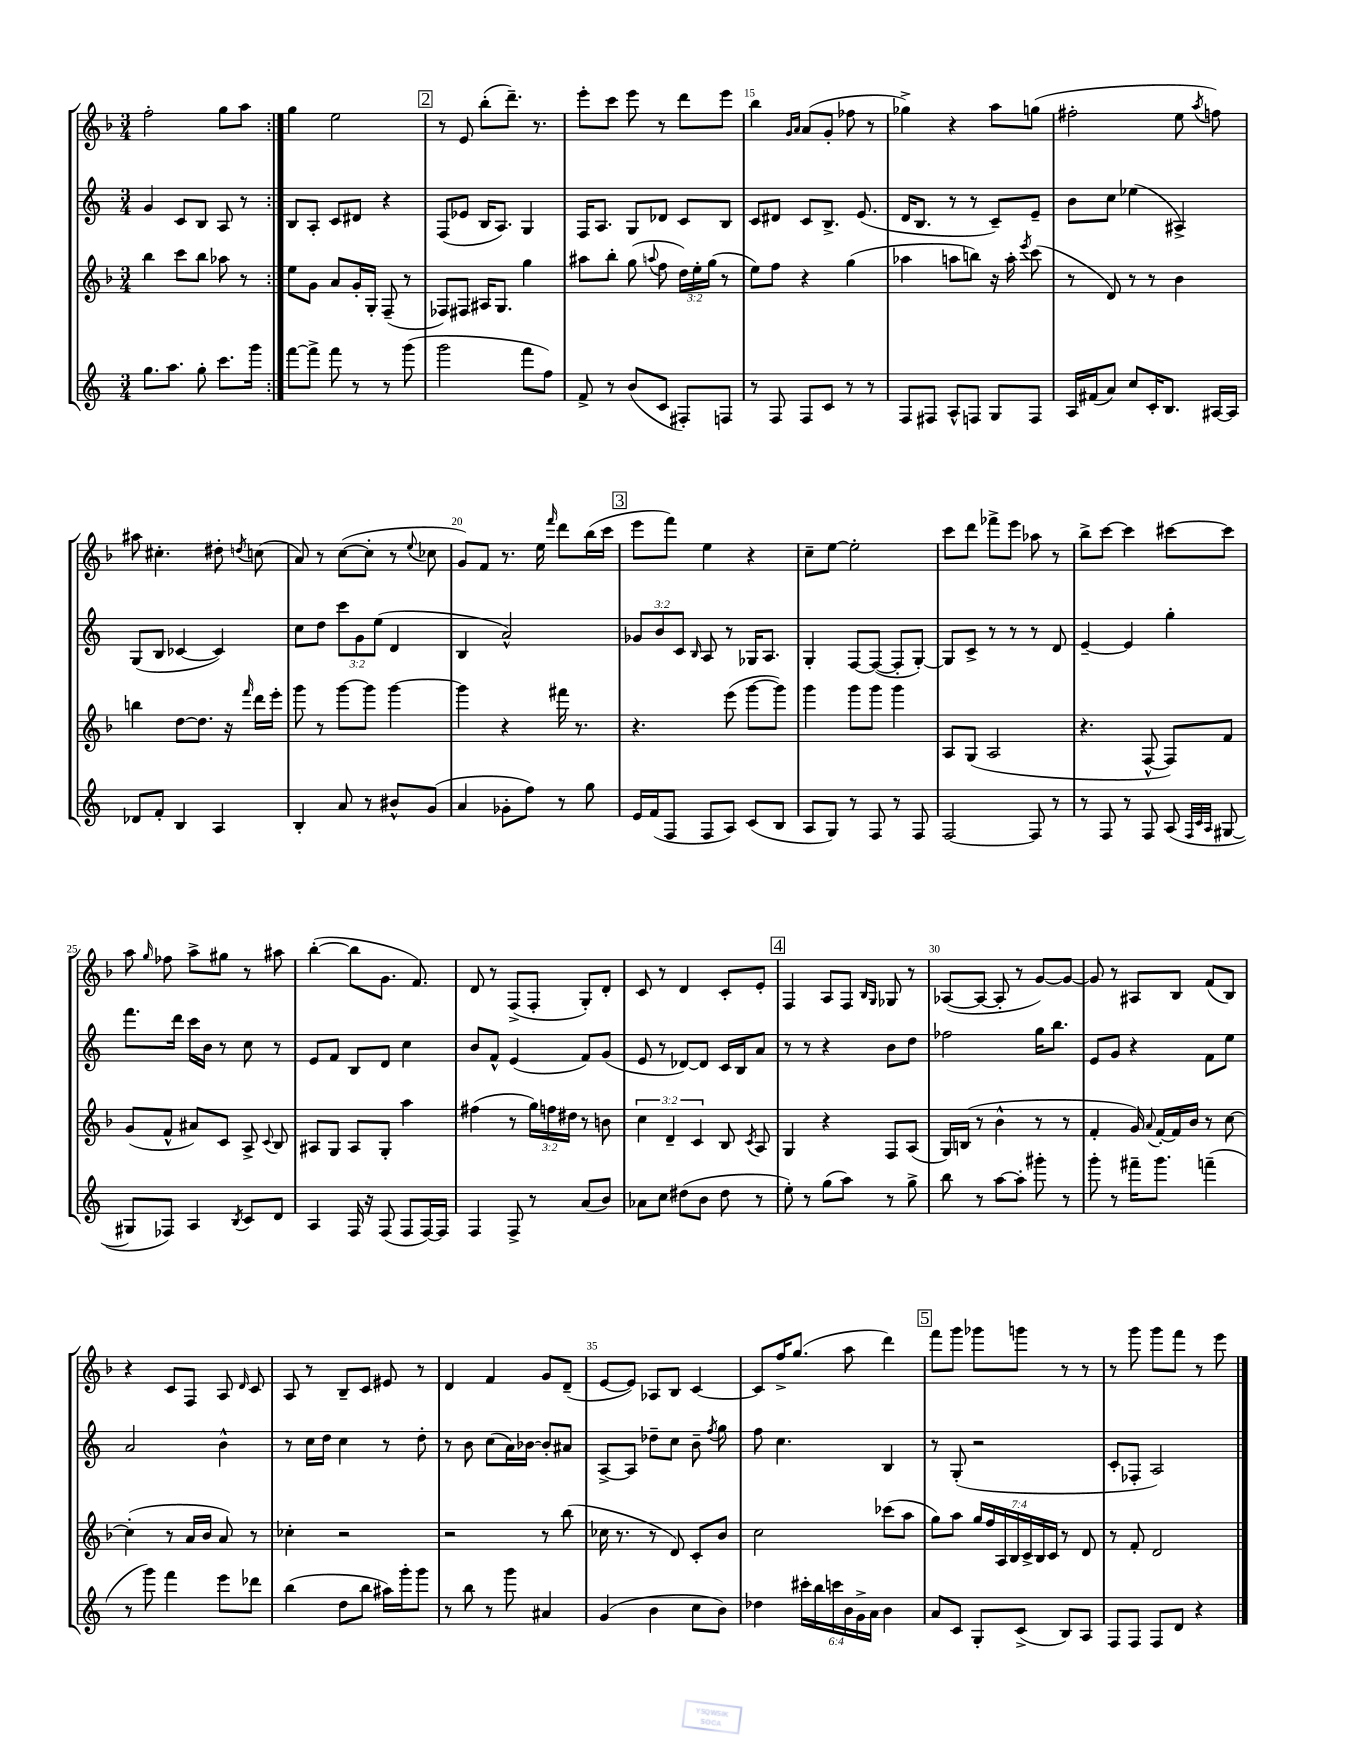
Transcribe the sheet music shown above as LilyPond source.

<<
\new StaffGroup <<
\new Staff = "s0" {
    \clef treble \key f \major \numericTimeSignature \time 3/4
    \autoBeamOff \repeat volta 2 { f''2-. g''8[ a''8] | }
    g''4 e''2 |
    \mark \markup { \box "2" } r8 e'8 bes''8[-.( d'''8.]--) r8. |
    e'''8[-. c'''8] e'''8 r8 d'''8[ e'''8] |
    bes''4 \grace { g'16[ a'16] } a'8[( g'8]-. fes''8 r8 |
    ges''4->) r4 a''8[ g''8]( |
    fis''2-. e''8 \acciaccatura { a''8 } f''8) |
    ais''8 cis''4.-. dis''8-. \acciaccatura { d''8 } c''8( |
    a'8) r8 c''8[~( c''8]-. r8 \appoggiatura { e''8 } ces''8 |
    g'8[) f'8] r8. e''16 \grace { f'''16 } d'''8[ bes''16( c'''16] |
    \mark \markup { \box "3" } e'''8[ f'''8]) e''4 r4 |
    c''8[-- e''8]~ e''2-. |
    c'''8[ d'''8] fes'''8[-> e'''8] aes''8 r8 |
    bes''8[-> c'''8]~ c'''4 cis'''8[~ cis'''8] |
    a''8 \grace { g''16 } fes''8 a''8[-> gis''8] r8 ais''8 |
    bes''4~-.( bes''8[ g'8.] f'8.) |
    d'8 r8 f8[->( f8]-. g8[-.) d'8]-. |
    c'8 r8 d'4 c'8[-. e'8]-. |
    \mark \markup { \box "4" } f4 a8[ f8] \grace { bes16[ g16] } ges8 r8 |
    aes8[~( aes8]~ aes8-. r8 g'8[~) g'8]~ |
    g'8 r8 ais8[ bes8] f'8[( bes8]) |
    r4 c'8[ f8] a8 \grace { d'16 } c'8 |
    a8 r8 bes8[-- c'8] eis'8 r8 |
    d'4 f'4 g'8[ d'8]--( |
    e'8[~ e'8]) aes8[ bes8] c'4~ |
    c'8[ f''16-> g''8.]( a''8 d'''4) |
    \mark \markup { \box "5" } f'''8[ g'''8] ges'''8[ g'''8] r8 r8 |
    r8 g'''8 g'''8[ f'''8] r8 e'''8 \bar "|." |
}
\new Staff = "s1" {
    \clef treble \key c \major \numericTimeSignature \time 3/4 \override Staff.TupletNumber.text = #tuplet-number::calc-fraction-text
    \autoBeamOff \repeat volta 2 { g'4 c'8[ b8] a8 r8 | }
    b8[ a8]-. c'8[ dis'8] r4 |
    \mark \markup { \box "2" } f8[( ees'8] b16[ a8.]) g4 |
    f16[ a8.] g8[ des'8] c'8[ b8] |
    c'8[ dis'8] c'8[ b8.]-> e'8.( |
    d'16[ b8.] r8 r8 c'8[--) e'8]-- |
    b'8[ c''8] ees''4( ais4->) |
    g8[( b8] ces'4~ ces'4) |
    c''8[ d''8] \tuplet 3/2 { c'''8[ g'8 e''8]( } d'4 |
    b4 a'2-^) |
    \mark \markup { \box "3" } \tuplet 3/2 { ges'8[ b'8 c'8] } \grace { b16 } a8 r8 ges16[ a8.] |
    g4-. f8[~ f8]~( f8[-. g8]~-.) |
    g8[ c'8]-> r8 r8 r8 d'8 |
    e'4~-- e'4 g''4-. |
    f'''8.[ d'''16] c'''16[ b'16] r8 c''8 r8 |
    e'8[ f'8] b8[ d'8] c''4 |
    b'8[ f'8]-^ e'4( f'8[) g'8]( |
    e'8 r8 des'8[~) des'8] c'16[ b16 a'8] |
    \mark \markup { \box "4" } r8 r8 r4 b'8[ d''8] |
    fes''2 g''16[ b''8.] |
    e'8[ g'8] r4 f'8[ e''8] |
    a'2 b'4-^ |
    r8 c''16[ d''16] c''4 r8 d''8-. |
    r8 b'8 c''8[( a'16) bes'16]~ bes'8[-. ais'8] |
    a8[~-> a8] des''8[-- c''8] b'8-- \acciaccatura { f''8 } g''8 |
    f''8 c''4. b4 |
    \mark \markup { \box "5" } r8 g8-.( r2 |
    c'8[-. fes8]-. a2) \bar "|." |
}
\new Staff = "s2" {
    \clef treble \key f \major \numericTimeSignature \time 3/4 \override Staff.TupletNumber.text = #tuplet-number::calc-fraction-text
    \autoBeamOff \repeat volta 2 { bes''4 c'''8[ bes''8] aes''8 r8 | }
    e''8[ g'8] a'8[ g'16-. g16]-. f8--( r8 |
    \mark \markup { \box "2" } fes8[) fis8] ais16[ g8.] g''4 |
    ais''8[ bes''8]-. g''8( \appoggiatura { a''8 } f''8 \tuplet 3/2 { d''16[) e''16-. g''16]( } r8 |
    e''8[) f''8] r4 g''4( |
    aes''4 a''8[ b''8]) r16 a''16-. \acciaccatura { e'''8 } c'''8( |
    r8 d'8) r8 r8 bes'4 |
    b''4 d''8[~ d''8.] r16 \grace { f'''16 } d'''16[ e'''16]-. |
    g'''8 r8 g'''8[~ g'''8] g'''4~ |
    g'''4 r4 fis'''16 r8. |
    \mark \markup { \box "3" } r4. e'''8( g'''8[~ g'''8]) |
    g'''4 g'''8[ g'''8] g'''4 |
    a8[ g8]( a2 |
    r4. f8~-^ f8[) f'8] |
    g'8[( f'8]-^ ais'8[) c'8] a8-> \appoggiatura { c'8 } bes8 |
    ais8[ g8] ais8[ g8]-. a''4 |
    fis''4( r8 \tuplet 3/2 { g''16[) f''16 dis''16] } r8 b'8 |
    \tuplet 3/2 { c''4 d'4-- c'4 } bes8 \acciaccatura { c'8 } a8 |
    \mark \markup { \box "4" } g4 r4 f8[ a8]( |
    g16[) b16]( r8 bes'4-^ r8 r8 |
    f'4-. g'16) \appoggiatura { a'8 } f'16[~-. f'16 bes'16] r8 c''8~ |
    c''4-.( r8 a'16[ bes'16] a'8) r8 |
    ces''4-. r2 |
    r2 r8 bes''8( |
    ces''16 r8. r8 d'8) c'8[-. bes'8] |
    c''2 ces'''8[( a''8] |
    \mark \markup { \box "5" } g''8[) a''8] \tuplet 7/4 { g''16[ f''16 a16 bes16 c'16-> bes16 c'16] } r8 d'8 |
    r8 f'8-. d'2 \bar "|." |
}
\new Staff = "s3" {
    \clef treble \key c \major \numericTimeSignature \time 3/4 \override Staff.TupletNumber.text = #tuplet-number::calc-fraction-text
    \autoBeamOff \repeat volta 2 { g''8.[ a''8.] g''8-. c'''8.[ g'''16] | }
    f'''8[~ f'''8]-> f'''8 r8 r8 g'''8( |
    \mark \markup { \box "2" } g'''2 f'''8[ f''8]) |
    f'8-> r8 b'8[( c'8] fis8[-.) f8] |
    r8 f8 f8[ c'8] r8 r8 |
    f8[ fis8] a8[-^ f8] g8[ f8] |
    a16[ fis'16( a'8]) c''8[ c'16-. b8.] ais16[~ ais16] |
    des'8[ f'8]-. b4 a4 |
    b4-. a'8 r8 bis'8[-^ g'8]( |
    a'4 ges'8[-. f''8]) r8 g''8 |
    \mark \markup { \box "3" } e'16[ f'16( f8] f8[ a8]) c'8[( b8] |
    a8[ g8]) r8 f8 r8 f8 |
    f2~ f8 r8 |
    r8 f8 r8 f8 a8( \grace { f32[ c'32 a32] } gis8~ |
    gis8[ fes8]) a4 \acciaccatura { b8 } c'8[ d'8] |
    a4 f16 r16 f8( f8[ f16~) f16] |
    f4 f8-> r8 a'8[( b'8]) |
    aes'8[ c''8] dis''8[( b'8] dis''8 r8 |
    \mark \markup { \box "4" } e''8-.) r8 g''8[( a''8]) r8 g''8-> |
    b''8 r8 a''8[~ a''8]-. gis'''8-. r8 |
    g'''8-. r8 fis'''16[-- g'''8.] f'''4--( |
    r8 g'''8) f'''4 e'''8[ des'''8] |
    b''4( d''8[ b''8] ais''16[) g'''16-. g'''8] |
    r8 b''8 r8 g'''8 ais'4 |
    g'4( b'4 c''8[ b'8]) |
    des''4 \tuplet 6/4 { cis'''16[-. b''16 c'''16 b'16 g'16-> a'16] } b'4 |
    \mark \markup { \box "5" } a'8[ c'8] g8[-. c'8]->( b8[) a8] |
    f8[ f8] f8[ d'8] r4 \bar "|." |
}
>>
>>
\layout { \context { \Score currentBarNumber = #11 \override BarNumber.break-visibility = ##(#f #t #t) barNumberVisibility = #(every-nth-bar-number-visible 5) } }
